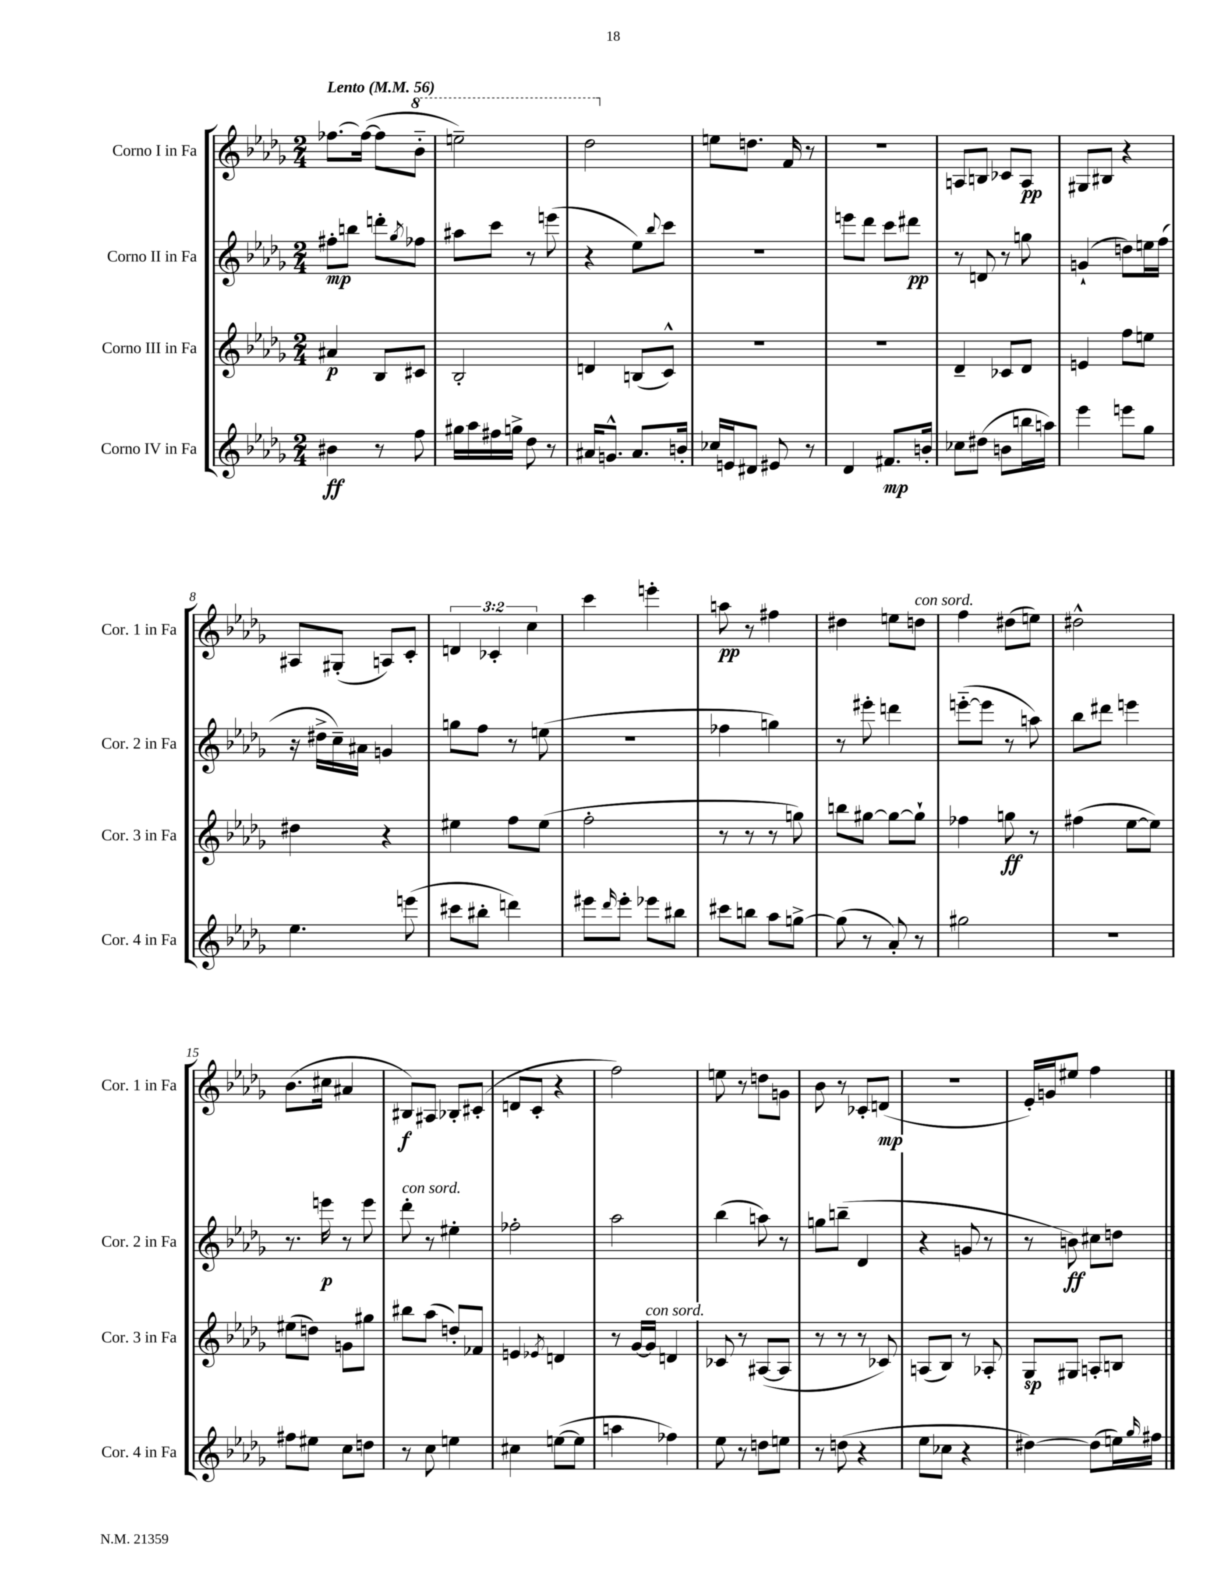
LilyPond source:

<<
\new StaffGroup <<
\new Staff = "s0" \with { instrumentName = "Corno I in Fa" shortInstrumentName = "Cor. 1 in Fa" } {
    \clef treble \key des \major \numericTimeSignature \time 2/4 \override Staff.TupletNumber.text = #tuplet-number::calc-fraction-text \tempo "Lento" 4 = 56
    fes''8.~ fes''16~( fes''8 \ottava #1 bes''8-_ |
    e'''2--) |
    des'''2 \ottava #0 |
    e''8 d''8. f'16 r8 |
    R2 |
    a8 b8 ces'8 a8\pp |
    gis8 bis8 r4 |
    ais8 gis8-.( a8) c'8-. |
    \tuplet 3/2 { d'4 ces'4-. c''4 } |
    c'''4 e'''4-. |
    a''8\pp r8 fis''4 |
    dis''4 e''8 d''8^\markup { \italic "con sord." } |
    f''4 dis''8( e''8) |
    dis''2-^ |
    bes'8.( cis''16 ais'4 |
    bis8\f) ais8 bes8-. cis'8-.( |
    d'8 c'8-. r4 |
    f''2) |
    e''8 r8 d''8 g'8 |
    bes'8 r8 ces'8-. d'8\mp( |
    r2 |
    ees'16-.) g'16 eis''8 f''4 \bar "|." |
}
\new Staff = "s1" \with { instrumentName = "Corno II in Fa" shortInstrumentName = "Cor. 2 in Fa" } {
    \clef treble \key des \major \numericTimeSignature \time 2/4
    fis''8-.\mp b''8 d'''8-. \acciaccatura { ges''8 } fes''8 |
    ais''8 c'''8 r8 e'''8( |
    r4 ees''8) \appoggiatura { bes''8 } c'''8 |
    r2 |
    e'''8 des'''8 c'''8 dis'''8\pp |
    r8 d'8 r8 g''8 |
    g'4-!( d''8) e''16 f''16( |
    r16 dis''16-> c''16--) ais'16 g'4 |
    g''8 f''8 r8 e''8( |
    R2 |
    fes''4 g''4) |
    r8 eis'''8-. d'''4 |
    e'''8~-_( e'''8 r8 a''8) |
    bes''8 dis'''8 e'''4 |
    r8. e'''16\p r8 e'''8 |
    des'''8-.^\markup { \italic "con sord." } r8 eis''4-. |
    fes''2-. |
    aes''2 |
    bes''4( a''8) r8 |
    g''8 b''8--( des'4 |
    r4 g'8 r8 |
    r8 b'8\ff) cis''8 d''8 \bar "|." |
}
\new Staff = "s2" \with { instrumentName = "Corno III in Fa" shortInstrumentName = "Cor. 3 in Fa" } {
    \clef treble \key des \major \numericTimeSignature \time 2/4
    ais'4\p bes8 cis'8 |
    bes2-. |
    d'4 b8( c'8-^) |
    R2 |
    r2 |
    des'4-- ces'8 des'8 |
    e'4 f''8 e''8 |
    dis''4 r4 |
    eis''4 f''8 eis''8( |
    f''2-. |
    r8 r8 r8 g''8) |
    b''8 gis''8~ gis''8~ gis''8-! |
    fes''4 g''8\ff r8 |
    fis''4( ees''8~ ees''8) |
    eis''8( d''8) g'8 gis''8 |
    bis''8 aes''8( d''8-.) fes'8 |
    e'4 \acciaccatura { ees'8 } d'4 |
    r8 ges'16~ ges'16^\markup { \italic "con sord." } d'4 |
    ces'8 r8 ais8~( ais8 |
    r8 r8 r8 ces'8) |
    a8( bes8) r8 aes8-. |
    ges8\sp gis8 a8-. b8 \bar "|." |
}
\new Staff = "s3" \with { instrumentName = "Corno IV in Fa" shortInstrumentName = "Cor. 4 in Fa" } {
    \clef treble \key des \major \numericTimeSignature \time 2/4
    bis'4\ff r8 f''8 |
    gis''16 aes''16 fis''16 g''16-> des''8 r8 |
    ais'16 g'8.-^ ais'8. b'16-. |
    ces''16 e'16 dis'8 eis'8 r8 |
    des'4 fis'8.\mp b'16-. |
    ces''8 dis''8( b'8 b''16 a''16) |
    ees'''4 e'''8 ges''8 |
    ees''4. e'''8( |
    cis'''8 bis''8-. d'''4) |
    eis'''8 \grace { des'''16 } eis'''8-. ees'''8 bis''8 |
    cis'''8 b''8 aes''8 g''8~-> |
    g''8( r8 aes'8-.) r8 |
    gis''2 |
    r2 |
    fis''8 eis''8 c''8 d''8 |
    r8 c''8 e''4 |
    cis''4 e''8~( e''8 |
    a''4 fes''4) |
    ees''8 r8 d''8 e''8 |
    r8 d''8( r4 |
    ees''8 ces''8 r4 |
    dis''4~) dis''8( e''16) \grace { ges''16 } fis''16 \bar "|." |
}
>>
>>
